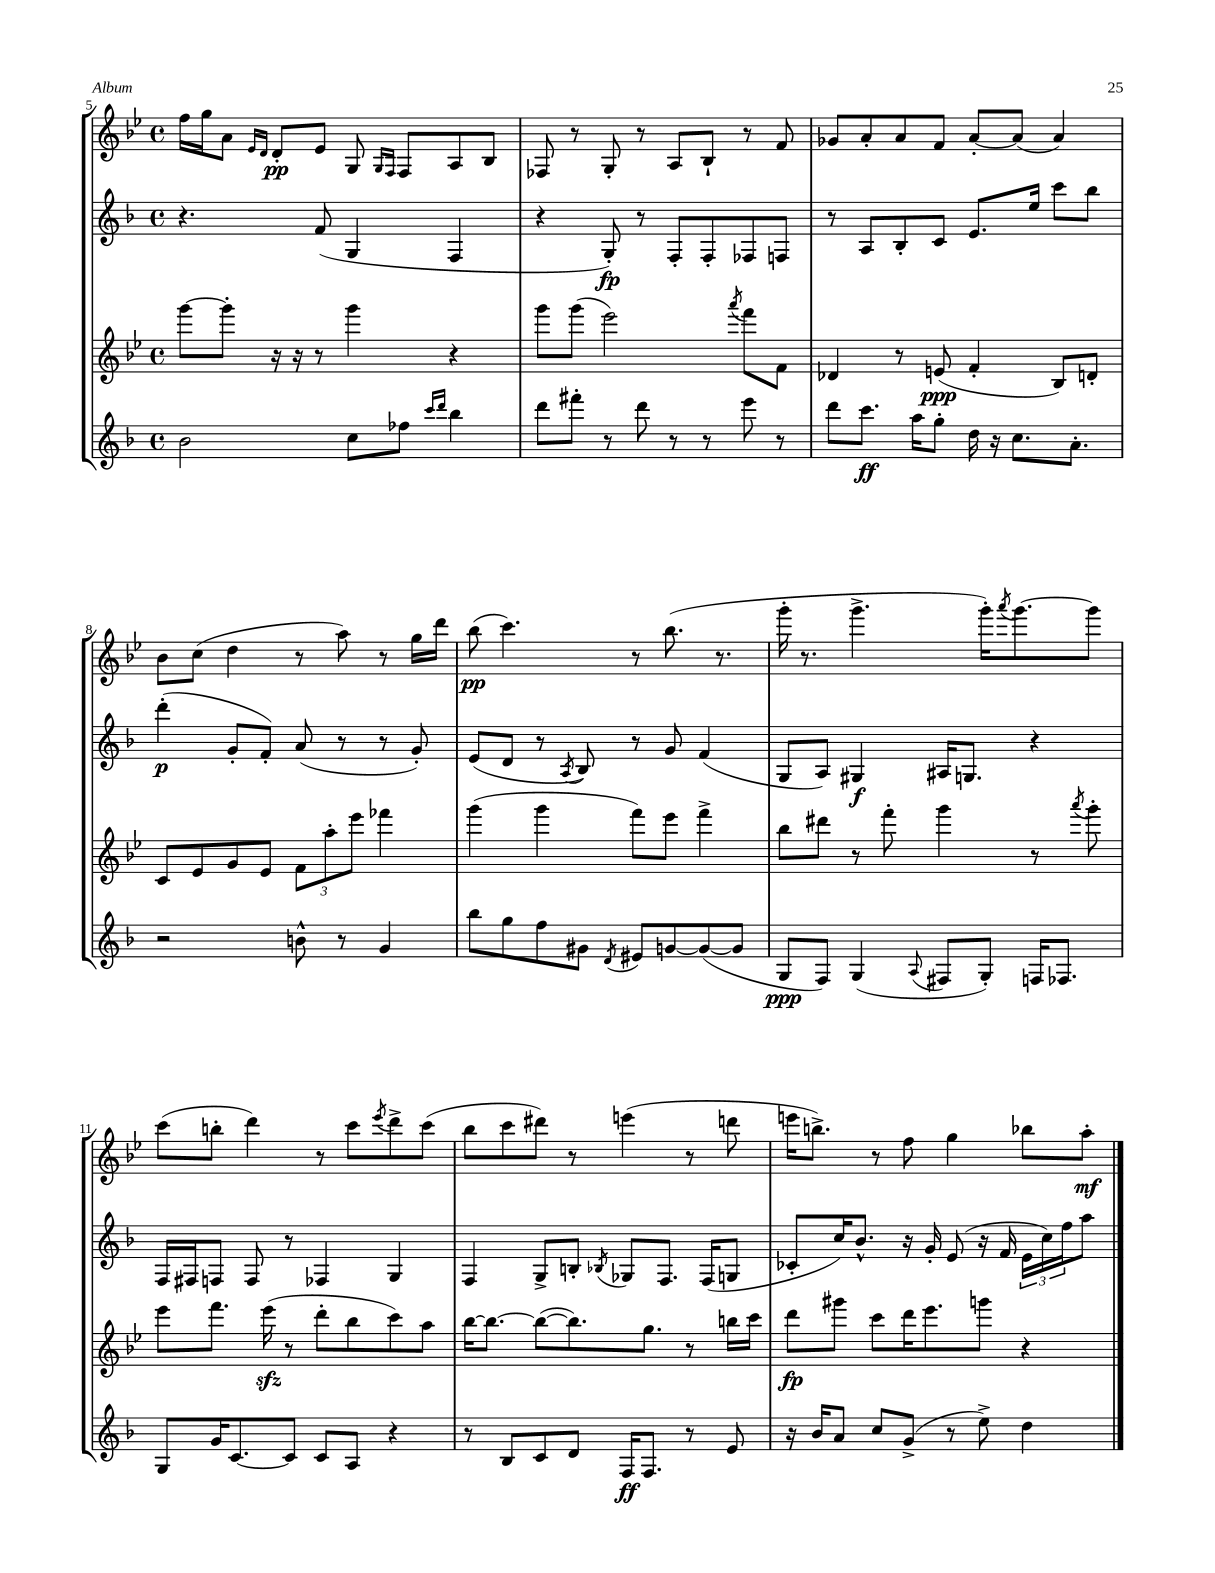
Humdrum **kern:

**kern	**dynam	**kern	**dynam	**kern	**dynam	**kern	**dynam
*part4	*part4	*part3	*part3	*part2	*part2	*part1	*part1
*staff4	*staff4	*staff3	*staff3	*staff2	*staff2	*staff1	*staff1
*clefG2	*	*clefG2	*	*clefG2	*	*clefG2	*
*k[b-]	*	*k[b-e-]	*	*k[b-]	*	*k[b-e-]	*
*M4/4	*	*M4/4	*	*M4/4	*	*M4/4	*
*met(c)	*	*met(c)	*	*met(c)	*	*met(c)	*
=5	=5	=5	=5	=5	=5	=5	=5
2b-\	.	[8ggg\L	.	4.r	.	16ff\LL	.
.	.	.	.	.	.	16gg\J	.
.	.	8ggg'\J]	.	.	.	8a\J	.
.	.	.	.	.	.	16qqe-/LL	.
.	.	.	.	.	.	16qqd/JJ	.
.	.	16r	.	.	.	8d'/L	pp
.	.	16r	.	.	.	.	.
.	.	8r	.	(8f/	.	8e-/J	.
8cc\L	.	4ggg\	.	4G/	.	8G/	.
.	.	.	.	.	.	16qqG/LL	.
.	.	.	.	.	.	16qqF/JJ	.
8ff-X\J	.	.	.	.	.	8F/L	.
16qqccc/LL	.	.	.	.	.	.	.
16qqddd/JJ	.	.	.	.	.	.	.
4bb-\	.	4r	.	4F/	.	8A/	.
.	.	.	.	.	.	8B-/J	.
=6	=6	=6	=6	=6	=6	=6	=6
8ddd\L	.	8ggg\L	.	4r	.	8F-X/	.
8fff#X'\J	.	(8ggg\J	.	.	.	8r	.
8r	.	2eee-\)	.	8G'/)	fp	8G'/	.
8ddd\	.	.	.	8r	.	8r	.
8r	.	.	.	8F'/L	.	8A/L	.
8r	.	.	.	8F'/	.	8B-`/J	.
.	.	8qaaa/	.	.	.	.	.
8eee\	.	8fff\L	.	8F-X/	.	8r	.
8r	.	8f\J	.	8Fn/J	.	8f/	.
=7	=7	=7	=7	=7	=7	=7	=7
8ddd\L	.	4d-X/	.	8r	.	8g-X/L	.
8.ccc\J	ff	.	.	8A/L	.	8a'/	.
.	.	8r	.	8B-'/	.	8a/	.
16aa\KL	.	.	.	.	.	.	.
8gg'\J	.	(8en/	ppp	8c/J	.	8f/J	.
16dd\	.	4f'/	.	8.e/L	.	[8a'/L	.
16r	.	.	.	.	.	.	.
8.cc\L	.	.	.	.	.	(8a/J]	.
.	.	.	.	16ee/Jk	.	.	.
.	.	8B-/L)	.	8ccc\L	.	4a/)	.
8.a'\J	.	.	.	.	.	.	.
.	.	8dn'/J	.	8bb-\J	.	.	.
!!LO:LB:g=z
=8	=8	=8	=8	=8	=8	=8	=8
2r	.	8c/L	.	(4ddd'\	p	8b-\L	.
.	.	8e-/	.	.	.	(8cc\J	.
.	.	8g/	.	8g'/L	.	4dd\	.
.	.	8e-/J	.	8f'/J)	.	.	.
8bn^^\	.	12f\L	.	(8a/	.	8r	.
.	.	12aa'\	.	.	.	.	.
8r	.	.	.	8r	.	8aa\)	.
.	.	12eee-\J	.	.	.	.	.
4g/	.	4fff-X\	.	8r	.	8r	.
.	.	.	.	8g'/)	.	16gg\LL	.
.	.	.	.	.	.	16ddd\JJ	.
=9	=9	=9	=9	=9	=9	=9	=9
8bb-\L	.	(4ggg\	.	(8e/L	.	(8bb-\	pp
8gg\	.	.	.	8d/J	.	4.ccc\)	.
8ff\	.	4ggg\	.	8r	.	.	.
.	.	.	.	8qA/	.	.	.
8g#X\J	.	.	.	8B-/)	.	.	.
8qd/	.	.	.	.	.	.	.
8e#X/L	.	8fff\L)	.	8r	.	8r	.
[8gn/	.	8eee-\J	.	8g/	.	(8.bb-\	.
(8g/_	.	4fff^\	.	(4f/	.	.	.
.	.	.	.	.	.	8.r	.
8g/J]	.	.	.	.	.	.	.
=10	=10	=10	=10	=10	=10	=10	=10
8G/L	ppp	8bb-\L	.	8G/L	.	16ggg'\	.
.	.	.	.	.	.	8.r	.
8F/J)	.	8ddd#X\J	.	8A/J)	.	.	.
(4G/	.	8r	.	4G#X/	f	4.ggg^\	.
.	.	8fff'\	.	.	.	.	.
8qqA/	.	.	.	.	.	.	.
8F#X/L	.	4ggg\	.	16A#X/KL	.	.	.
.	.	.	.	8.Gn/J	.	.	.
8G'/J)	.	.	.	.	.	16ggg'\KL)	.
.	.	.	.	.	.	8qaaa/	.
.	.	.	.	.	.	[8.ggg\	.
16Fn/KL	.	8r	.	4r	.	.	.
8.F-X/J	.	.	.	.	.	.	.
.	.	8qaaa/	.	.	.	.	.
.	.	8ggg'\	.	.	.	8ggg\J]	.
!!LO:LB:g=z
=11	=11	=11	=11	=11	=11	=11	=11
8G/L	.	8eee-\L	.	16F/LL	.	(8ccc\L	.
.	.	.	.	16F#X/J	.	.	.
16g/K	.	8.fff\J	.	8Fn/J	.	8bbn'\J	.
[8.c/	.	.	.	.	.	.	.
.	.	.	.	8F/	.	4ddd\)	.
.	.	(16eee-zz\	.	.	.	.	.
8c/J]	.	8r	.	8r	.	.	.
8c/L	.	8ddd'\L	.	4F-X/	.	8r	.
8A/J	.	8bb-\	.	.	.	8ccc\L	.
.	.	.	.	.	.	8qeee-/	.
4r	.	8ccc\)	.	4G/	.	8ddd^\	.
.	.	8aa\J	.	.	.	(8ccc\J	.
=12	=12	=12	=12	=12	=12	=12	=12
8r	.	[16bb-\KL	.	4F/	.	8bb-\L	.
.	.	8.bb-\J_	.	.	.	.	.
8B-/L	.	.	.	.	.	8ccc\	.
8c/	.	(8bb-\L_	.	8G^/L	.	8ddd#X\J)	.
8d/J	.	8.bb-\])	.	8Bn'/J	.	8r	.
.	.	.	.	8qB-X/	.	.	.
16F/KL	ff	.	.	8G-X/L	.	(4eeen\	.
8.F/J	.	8.gg\J	.	.	.	.	.
.	.	.	.	8.F/J	.	.	.
8r	.	8r	.	.	.	8r	.
.	.	.	.	(16F/KL	.	.	.
8e/	.	16bbn\LL	.	8Gn/J	.	8dddn\	.
.	.	16ccc\JJ	.	.	.	.	.
=13	=13	=13	=13	=13	=13	=13	=13
16r	.	8ddd\L	fp	8c-X'/L	.	16eeen\KL	.
16b-/KL	.	.	.	.	.	8.bbn^\J)	.
8a/J	.	8ggg#X\J	.	16cc/K)	.	.	.
.	.	.	.	8.b-^^/J	.	.	.
8cc/L	.	8ccc\L	.	.	.	8r	.
(8g^/J	.	16ddd\K	.	16r	.	8ff\	.
.	.	8.eee-\	.	16g'/	.	.	.
8r	.	.	.	(8e/	.	4gg\	.
8ee^\)	.	8gggn\J	.	16r	.	.	.
.	.	.	.	16f/	.	.	.
4dd\	.	4r	.	24e\LL	.	8bb-X\L	.
.	.	.	.	24cc\)	.	.	.
.	.	.	.	24ff\J	.	.	.
.	.	.	.	8aa\J	.	8aa'\J	mf
==	==	==	==	==	==	==	==
*-	*-	*-	*-	*-	*-	*-	*-
